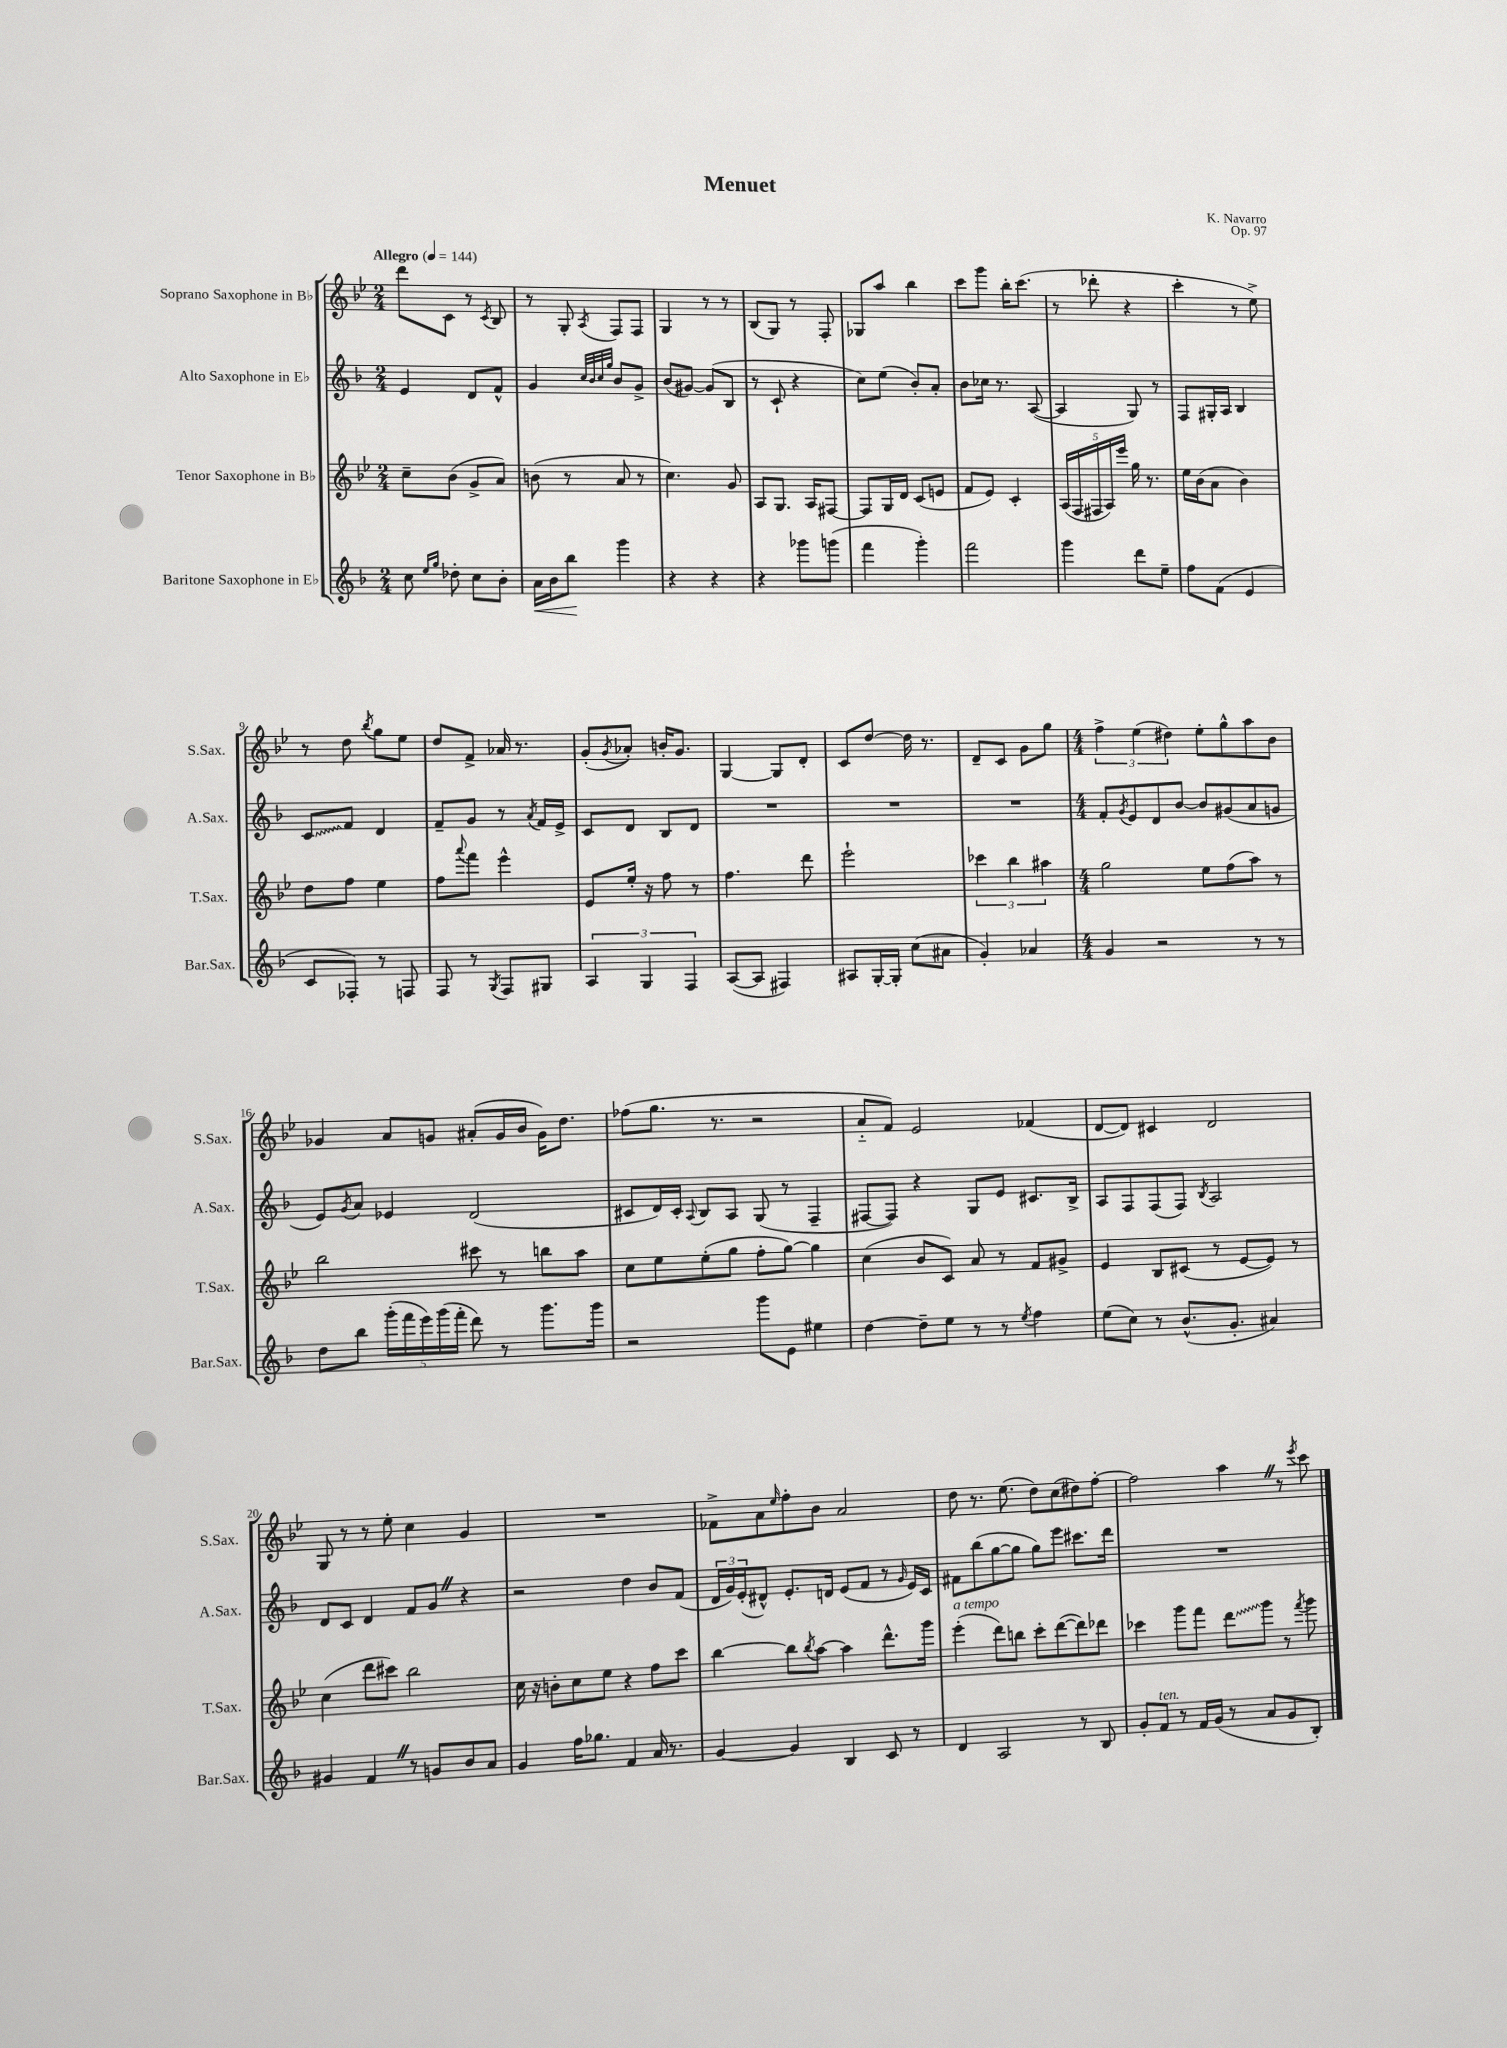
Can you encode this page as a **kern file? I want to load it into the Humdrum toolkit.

**kern	**kern	**kern	**kern
*staff4	*staff3	*staff2	*staff1
*clefG2	*clefG2	*clefG2	*clefG2
*k[b-]	*k[b-e-]	*k[b-]	*k[b-e-]
*M2/4	*M2/4	*M2/4	*M2/4
*MM144	*MM144	*MM144	*MM144
8cc\	8cc~\L	4e/	8ddd\L
16qqee/LL	.	.	.
16qqgg/JJ	.	.	.
8dd-'\	(8b-\J	.	8c\J
8cc\L	8g^/L	8d/L	8r
.	.	.	8qc/
8b-'\J	8a/J)	8f^^/J	8B-/
=	=	=	=
16a\LL	(8b\	4g/	8r
16b-\J	.	.	.
8bb-\J	8r	.	8G'/
.	.	32qqcc/LLL	.
.	.	32qqb-/	.
.	.	32qqcc/	.
.	.	32qqgg/JJJ	8qA/
4ggg\	8a/	8b-/L	8F/L
.	8r	8g^/J	8F/J
=	=	=	=
4r	4.cc\)	(8b-/L	4G/
.	.	[8g#/J)	.
4r	.	(8g#/]L	8r
.	8g/	8B-/J	8r
=	=	=	=
4r	8A/L	8r	(8B-/L
.	8.G/J	8c`/	8G/J)
8ggg-\L	.	4r	8r
.	16A/LK	.	.
(8ggg\J	[8F#/J	.	8F'/
=	=	=	=
4fff\	8F#/]L	8cc\L)	8G-/L
.	16G/L	(8ee\J	8aa/J
.	16d/JJ	.	.
4ggg'\)	(8c/L	8b-'/L)	4bb-\
.	8e/J	8a'/J	.
=	=	=	=
2fff\	8f/L	8b-\L	8ccc\L
.	8e-/J)	16cc-\Jk	8ggg\J
.	.	8.r	.
.	4c'/	.	16bb-'\LK
.	.	.	(8.ccc\J
.	.	([8A/	.
=	=	=	=
4ggg\	(20A/LL	4A/]	8r
.	20F/	.	.
.	20F#/	.	.
.	.	.	8ddd-'\
.	20A/)	.	.
.	20eee-/JJ	.	.
8ddd\L	16gg\	8G/)	4r
.	8.r	.	.
8ee~\J	.	8r	.
=	=	=	=
8ff\L	16ee-\LL	8F/L	4ccc'\
.	(16b-\J	.	.
(8f\J	8a\J	16G#'/L	.
.	.	16A/JJ	.
4e/	4b-\)	4B-/	8r
.	.	.	8ee-^\)
=	=	=	=
8c/L	8dd\L	8c/L	8r
8F-'/J)	8ff\J	8f/J	8dd\
.	.	.	8qbb-/
8r	4ee-\	4d/	8gg\L
8F/	.	.	8ee-\J
=	=	=	=
8F/	8ff\L	8f~/L	8dd/L
.	8qqaaa/	.	.
8r	8fff\J	8g/J	8f^/J
8qG/	.	.	.
8F/L	4eee-^^\	8r	16a-/
.	.	.	8.r
.	.	8qa/	.
8G#/J	.	16f/LL	.
.	.	16e^/JJ	.
=	=	=	=
6A/	8e-/L	8c/L	(8g'/L
.	.	.	8qg/
.	16ee-'/Jk	8d/J	8a-'/J)
6G/	.	.	.
.	16r	.	.
.	8ff\	8B-/L	16b'/LK
.	.	.	8.g/J
6F/	.	.	.
.	8r	8d/J	.
=	=	=	=
([8A/L	4.ff\	2r	[4G/
8A/]J	.	.	.
4F#/)	.	.	8G/]L
.	8ddd\	.	8d'/J
=	=	=	=
8A#/L	2eee-`\	2r	8c/L
[16G'/L	.	.	[8dd/J
16G'/]JJ	.	.	.
(8cc\L	.	.	16dd\]
.	.	.	8.r
8a#\J	.	.	.
=	=	=	=
4g'/)	6ccc-\	2r	8d~/L
.	.	.	8c/J
.	6bb-\	.	.
4a-/	.	.	8g\L
.	6aa#\	.	.
.	.	.	8gg\J
=	=	=	=
*M4/4	*M4/4	*M4/4	*M4/4
4g/	2gg\	8f'/L	6ff^\
.	.	8qg/	.
.	.	8e/	.
.	.	.	(6ee-\
2r	.	8d/	.
.	.	.	6dd#\)
.	.	[8b-/J	.
.	8ee-\L	8b-/]L	8ee-'\L
.	(8ff\	(8g#/	8gg^^\
8r	8aa\J)	8a/	8aa\
8r	8r	8g/J	8b-\J
=	=	=	=
8dd\L	2bb-\	8e/L)	4g-/
.	.	8qg/	.
8bb-\J	.	8a/J	.
(20ggg'\LL	.	4e-/	8a/L
20fff\	.	.	.
20eee\)	.	.	.
.	.	.	8g/J
(20ggg\	.	.	.
20fff'\JJ	.	.	.
8ddd\)	8ccc#\	(2d/	(8a#'/L
8r	8r	.	16g/L
.	.	.	16b-/JJ
8.ggg\L	8bb\L	.	16g\LK)
.	.	.	8.dd\J
.	8aa\J	.	.
16ggg\Jk	.	.	.
=	=	=	=
2r	8cc\L	8c#/L	(8ff-\L
.	8ee-\	16d/L)	8.gg\J
.	.	16c#'/JJ	.
.	.	8qqA/	.
.	(8ee-'\	8B-/L	.
.	.	.	8.r
.	8gg\J	8A/J	.
8ggg\L	8ff'\L	(8G/	2r
8e\J	[8gg\J)	8r	.
4ee#\	4gg\]	4F~/	.
=	=	=	=
[4dd\	(4cc\	[8F#/L	8a'~/L
.	.	8F#/]J)	8f/J)
8dd~\]L	8b-/L	4r	2e-/
8ee\J	8c/J)	.	.
8r	8a/	8G/L	.
8r	8r	8e/J	.
8qee/	.	.	.
4ff\	8f/L	8.c#/L	(4f-/
.	8g#^/J	.	.
.	.	16B-^/Jk	.
=	=	=	=
(8ee\L	4e-/	8A/L	[8d/L
8cc\J)	.	8F/	8d/]J)
8r	8B-/L	(8F/	4c#/
(8.b-^^/L	(8c#/J	8F/J)	.
.	.	8qB-/	.
.	8r	2A/	2d/
8.g'/J	.	.	.
.	[8e-/L	.	.
4a#/)	8e-/]J)	.	.
.	8r	.	.
=	=	=	=
4g#/	(4cc\	8d/L	8G/
.	.	8c/J	8r
4f/	8ddd\L	4d/	8r
.	8ccc#\J)	.	8ee-'\
8r	2bb-\	8f/L	4cc\
8g/L	.	8g/J	.
8b-/	.	4r	4g/
8a/J	.	.	.
=	=	=	=
4g/	16cc\	2r	1r
.	16r	.	.
.	8b'\L	.	.
16ff\LK	8cc\	.	.
8.gg-\J	.	.	.
.	8ee-\J	.	.
4f/	4r	4dd\	.
16a/	8ff\L	8b-/L	.
8.r	.	.	.
.	8ccc\J	(8f/J	.
=	=	=	=
[4g/	[4bb-\	24d/LL	8f-^\L
.	.	24g/)	.
.	.	(24e'/J	.
.	.	8d#^^/J)	8a\
.	.	.	16qqee-/
4g/]	8bb-\]L	8.e'/L	8ff'\
.	8qbb-/	.	.
.	[8aa\J	.	8b-\J
.	.	16d/Jk	.
4B-/	4aa\]	(8e/L	2a/
.	.	8f/J	.
8c/	8.ddd^^\L	8r	.
.	.	16qqg/	.
8r	.	16e/LL)	.
.	16ggg\Jk	16c/JJ	.
=	=	=	=
4d/	(4eee-'\	8f#\L	8dd\
.	.	(8bb-\	8.r
2A/	8ddd\L)	[8gg\	.
.	.	.	(8.ee-\
.	8bb\J	8gg\]J	.
.	8ccc'\L	8gg\L)	8dd\L)
.	([8ddd\	8eee\J	(8cc\
8r	8ddd\])	8.ccc#\L	8dd#\)
8B-/	8ddd-\J	.	[8ff'\J
.	.	16ddd\Jk	.
=	=	=	=
8g'/L	4ccc-\	1r	2ff\]
8f/J	.	.	.
8r	8ggg\L	.	.
16f/LL	8fff\J	.	.
(16g/JJ	.	.	.
8r	8ddd\L	.	4aa\
8a/L	8ggg\J	.	.
8g/	8r	.	8r
.	8qfff/	.	8qeee-/
8B-'/J)	8ggg\	.	8ccc\
==	==	==	==
*-	*-	*-	*-
